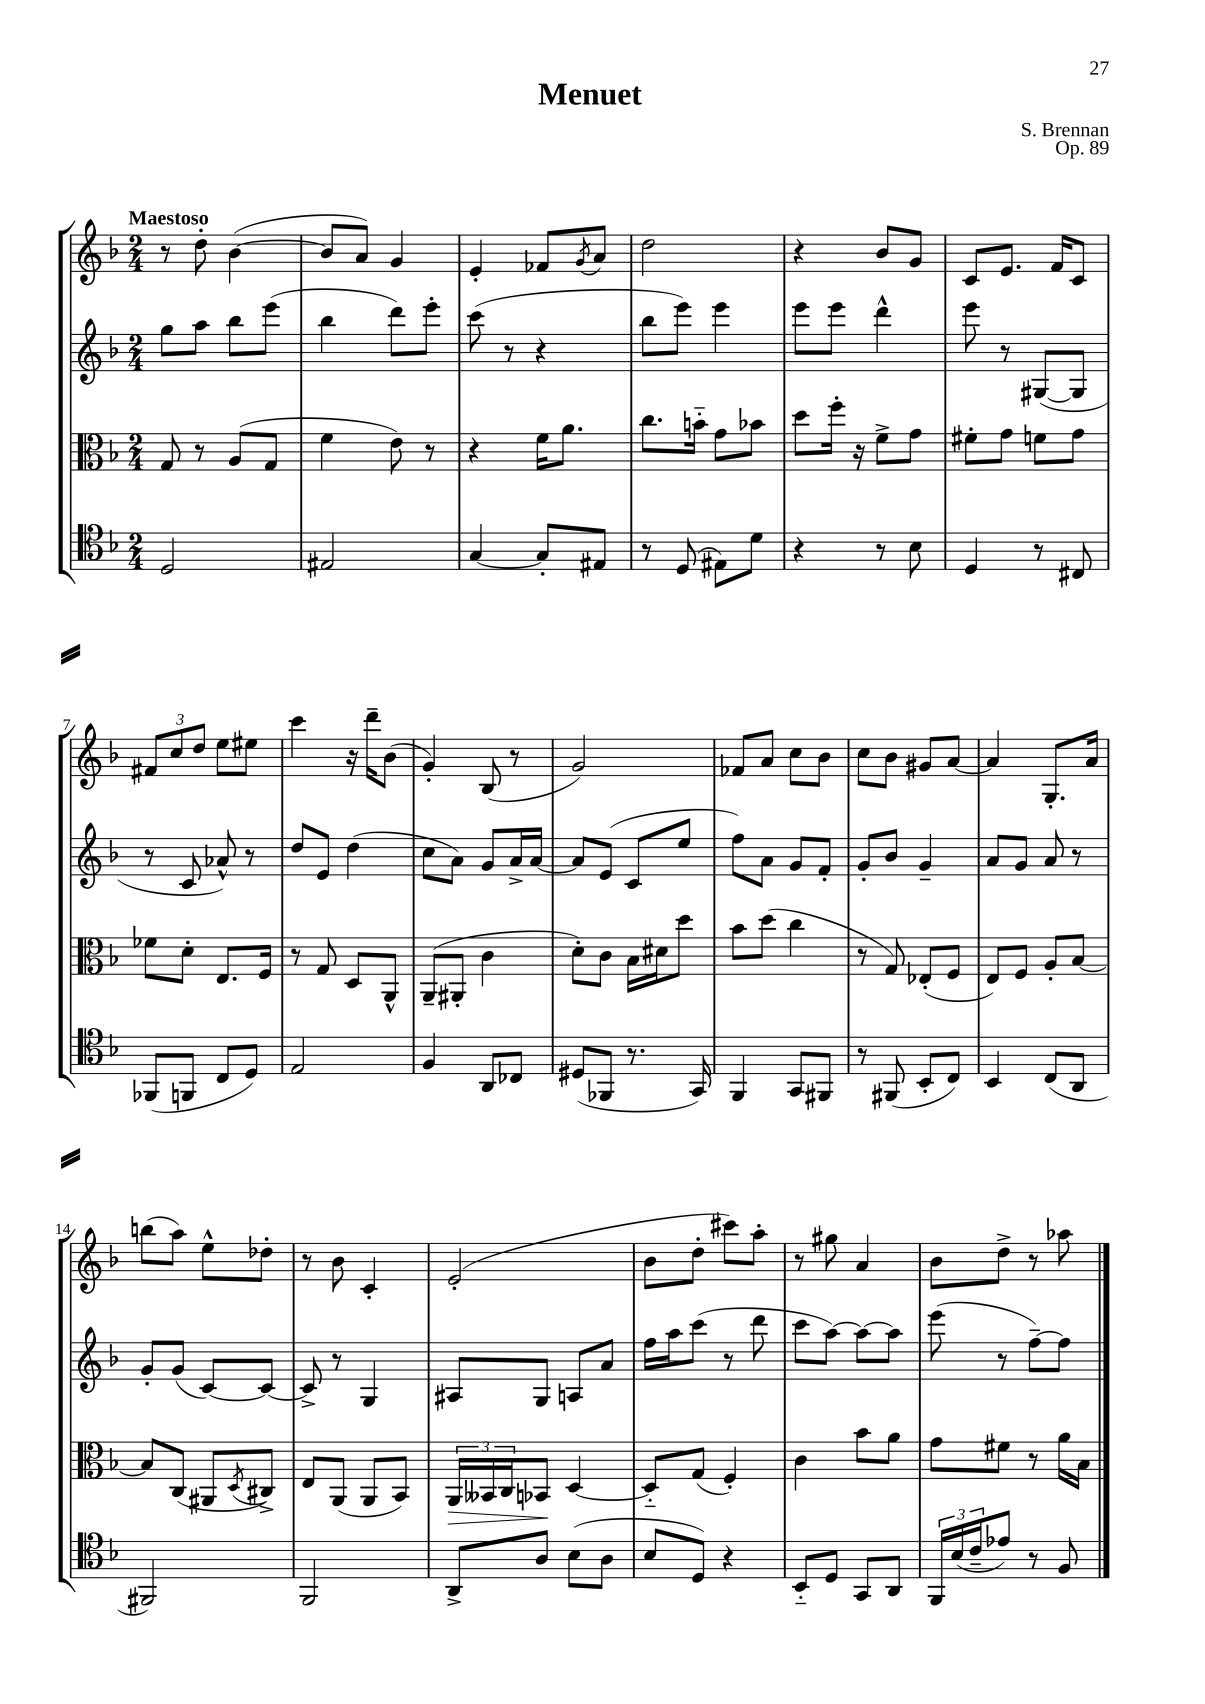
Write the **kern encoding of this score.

**kern	**kern	**dynam	**kern	**kern
*part4	*part3	*part3	*part2	*part1
*staff4	*staff3	*staff3	*staff2	*staff1
*clefC4	*clefC3	*	*clefG2	*clefG2
*k[b-]	*k[b-]	*	*k[b-]	*k[b-]
*M2/4	*M2/4	*	*M2/4	*M2/4
=1	=1	=1	=1	=1
!	!	!	!	!LO:TX:a:B:t=Maestoso
2D/	8G/	.	8gg\L	8r
.	8r	.	8aa\J	8dd'\
.	(8A/L	.	8bb-\L	([4b-\
.	8G/J	.	(8eee\J	.
=2	=2	=2	=2	=2
2E#X/	4f\	.	4bb-\	8b-/L]
.	.	.	.	8a/J)
.	8e\)	.	8ddd\L)	4g/
.	8r	.	8eee'\J	.
=3	=3	=3	=3	=3
[4G/	4r	.	(8ccc\	4e'/
.	.	.	8r	.
8G'/L]	16f\KL	.	4r	8f-X/L
.	8.a\J	.	.	.
.	.	.	.	8qg/
8E#X/J	.	.	.	8a/J
=4	=4	=4	=4	=4
8r	8.cc\L	.	8bb-\L	2dd\
(8D/	.	.	8eee\J)	.
.	16bn\Jk	.	.	.
8E#X\L)	8g\L	.	4eee\	.
8d\J	8b-X\J	.	.	.
=5	=5	=5	=5	=5
4r	8dd\L	.	8eee\L	4r
.	16ff'\Jk	.	8eee\J	.
.	16r	.	.	.
8r	8f^\L	.	4ddd^^\	8b-/L
8B-\	8g\J	.	.	8g/J
=6	=6	=6	=6	=6
4D/	8f#X'\L	.	8eee\	8c/L
.	8g\J	.	8r	8.e/J
8r	8fn\L	.	([8G#X/L	.
.	.	.	.	16f/KL
8C#X/	8g\J	.	8G#/J]	8c/J
!!LO:LB:g=z
=7	=7	=7	=7	=7
(8FF-X/L	8f-X\L	.	8r	12f#X/L
.	.	.	.	12cc/
8FFn/J	8d'\J	.	8c/	.
.	.	.	.	12dd/J
8C/L	8.E/L	.	8a-X^^/)	8ee\L
8D/J)	.	.	8r	8ee#X\J
.	16F/Jk	.	.	.
=8	=8	=8	=8	=8
2E/	8r	.	8dd/L	4ccc\
.	8G/	.	8e/J	.
.	8D/L	.	(4dd\	16r
.	.	.	.	16ddd~\KL
.	8AA^^/J	.	.	(8b-\J
=9	=9	=9	=9	=9
4F/	(8AA~/L	.	8cc\L	4g'/)
.	8AA#X'/J	.	8a\J)	.
8AA/L	4c\	.	8g/L	(8B-/
8C-X/J	.	.	16a^/L	8r
.	.	.	[16a/JJ	.
=10	=10	=10	=10	=10
(8D#X/L	8d'\L)	.	8a/L]	2g/)
8FF-X/J	8c\J	.	(8e/J	.
8.r	16B-\LL	.	8c/L	.
.	16d#X\J	.	.	.
.	8dd\J	.	8ee/J	.
16GG/)	.	.	.	.
=11	=11	=11	=11	=11
4FF/	8b-\L	.	8ff\L)	8f-X/L
.	(8dd\J	.	8a\J	8a/J
8GG/L	4cc\	.	8g/L	8cc\L
8FF#X/J	.	.	8f'/J	8b-\J
=12	=12	=12	=12	=12
8r	8r	.	8g'/L	8cc\L
(8FF#X/	8G/)	.	8b-/J	8b-\J
8BB-'/L	(8E-X'/L	.	4g~/	8g#X/L
8C/J)	8F/J	.	.	[8a/J
=13	=13	=13	=13	=13
4BB-/	8E/L)	.	8a/L	4a/]
.	8F/J	.	8g/J	.
(8C/L	8A'/L	.	8a/	8.G'/L
8AA/J	[8B-/J	.	8r	.
.	.	.	.	16a/Jk
!!LO:LB:g=z
=14	=14	=14	=14	=14
2FF#X/)	8B-/L]	.	8g'/L	(8bbn\L
.	(8C/J	.	(8g/J	8aa\J)
.	8AA#X/L	.	[8c/L)	8ee^^\L
.	8qD/	.	.	.
.	8C#X^/J)	.	8c/J_	8dd-X'\J
=15	=15	=15	=15	=15
2FF/	8E/L	.	8c^/]	8r
.	(8AA/J	.	8r	8b-\
.	8AA/L	.	4G/	4c'/
.	8BB-/J)	.	.	.
=16	=16	=16	=16	=16
!	!	!LO:HP:b	!	!
8AA^/L	24AA/LL	>	8A#X/L	(2e'/
.	24BB--X/	.	.	.
.	24C/J	.	.	.
8A/J	8BB-X/J	.	8G/J	.
(8B-\L	[4D/	]	8An/L	.
8A\J	.	.	8a/J	.
=17	=17	=17	=17	=17
8B-/L	8D/L]	.	16ff\LL	8b-\L
.	.	.	16aa\J	.
8D/J)	(8G/J	.	(8ccc\J	8dd'\J
4r	4F'/)	.	8r	8ccc#X\L)
.	.	.	8ddd\	8aa'\J
=18	=18	=18	=18	=18
8BB-/L	4c\	.	8ccc\L	8r
8D/J	.	.	[8aa\J)	8gg#X\
8GG/L	8b-\L	.	8aa\L_	4a/
8AA/J	8a\J	.	8aa\J]	.
=19	=19	=19	=19	=19
24FF/LL	8g\L	.	(8eee\	8b-\L
(24B-/	.	.	.	.
24c~/J	.	.	.	.
8e-X/J)	8f#X\J	.	8r	8dd^\J
8r	8r	.	[8ff~\L)	8r
8F/	16a\LL	.	8ff\J]	8aa-X\
.	16B-\JJ	.	.	.
==	==	==	==	==
*-	*-	*-	*-	*-
